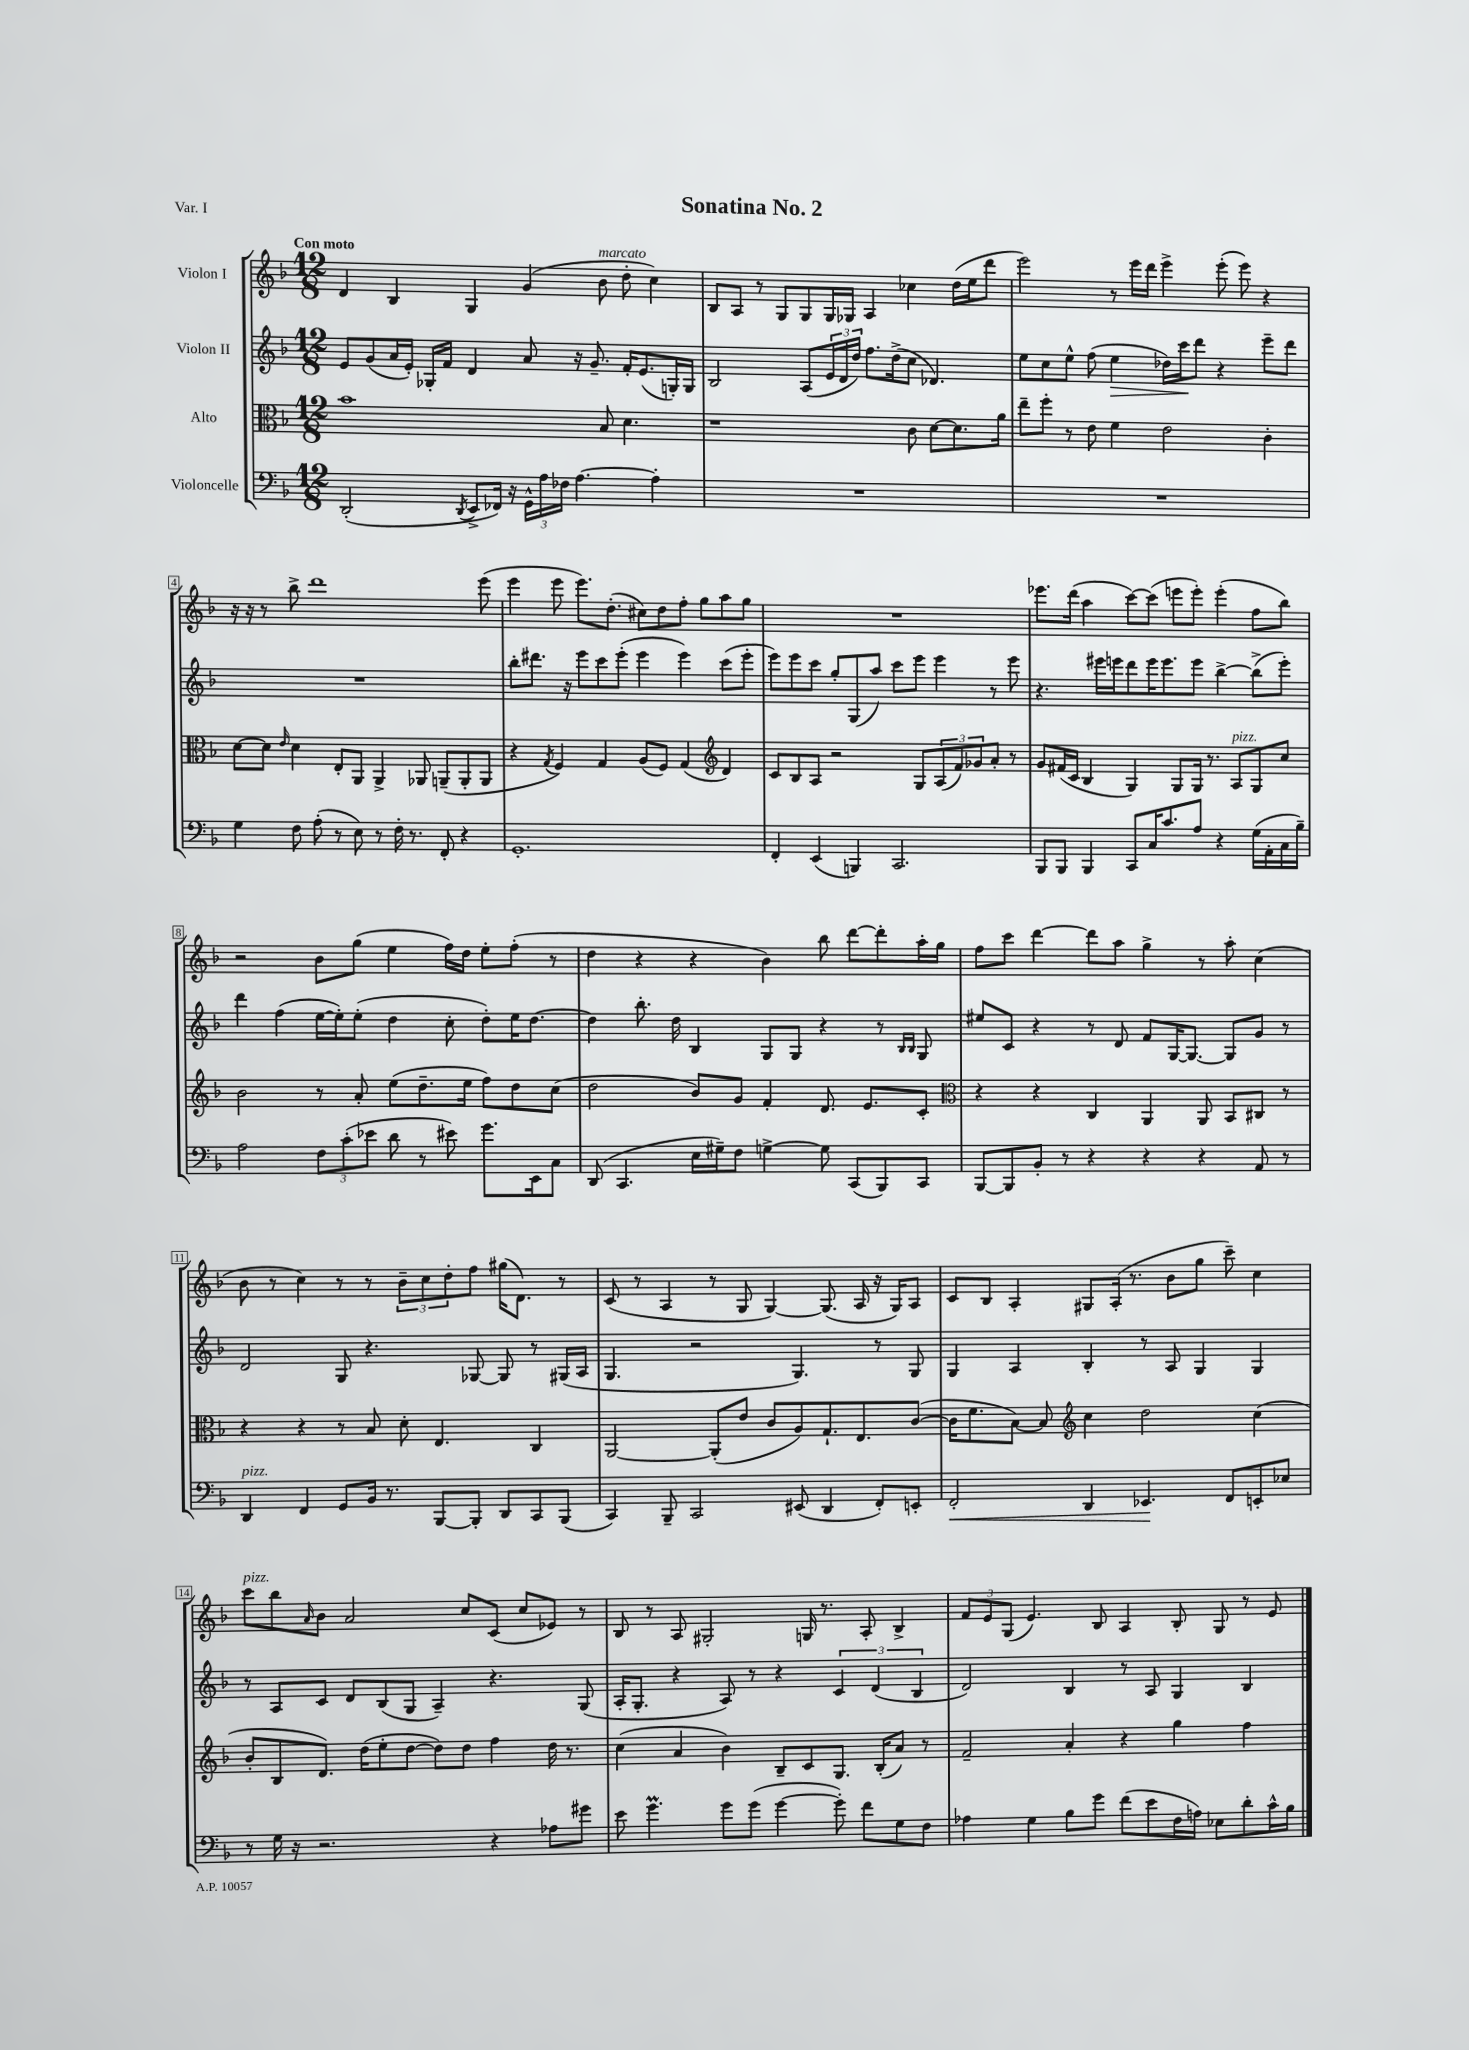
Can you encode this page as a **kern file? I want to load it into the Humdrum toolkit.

**kern	**kern	**kern	**kern
*staff4	*staff3	*staff2	*staff1
*clefF4	*clefC3	*clefG2	*clefG2
*k[b-]	*k[b-]	*k[b-]	*k[b-]
*M12/8	*M12/8	*M12/8	*M12/8
(2DD'/	1b-	8e/L	4d/
.	.	(8g/	.
.	.	16a/L	4B-/
.	.	16e'/JJ)	.
.	.	16G-'/LL	.
.	.	16f/JJ	.
8qDD/	.	.	.
8EE^/L	.	4d/	4G/
16FF-/Jk)	.	.	.
16r	.	.	.
24GG^^\LL	.	8a/	(4g/
24A\	.	.	.
24F-\JJ	.	.	.
[4.A\	.	16r	.
.	.	8.g~/	.
.	8B-/	.	8b-\
.	4.d\	16f'/LK	8dd'\
.	.	(8.e/	.
4A'\]	.	.	4cc\)
.	.	16G'/L)	.
.	.	16G/JJ	.
=	=	=	=
1.r	1r	2B-/	8B-/L
.	.	.	8A/J
.	.	.	8r
.	.	.	8G/L
.	.	(8A/L	8G/
.	.	24e/L	16G/L
.	.	24d/	.
.	.	.	16G-/JJ
.	.	24dd/JJ)	.
.	.	8.ff\L	4A/
.	.	(16dd^\k	.
.	8c\	8cc\J	4cc-\
.	[8d\L	4.d-/)	.
.	8.d\]	.	(16dd\LL
.	.	.	16ee\J
.	.	.	8ddd\J
.	16a\Jk	.	.
=	=	=	=
1.r	8ee~\L	8ee\L	2eee\)
.	8ff'\J	8cc\	.
.	8r	8ee^^\J	.
.	8e\	(8ff\	.
.	4f\	4ee\	8r
.	.	.	16eee\LL
.	.	.	16ddd\JJ
.	2e\	16dd-\LL)	4eee^\
.	.	16ccc\J	.
.	.	8ddd\J	.
.	.	4r	(8eee'\
.	.	.	8eee\)
.	4c'\	8eee~\L	4r
.	.	8ddd\J	.
=	=	=	=
4G\	[8d\L	1.r	16r
.	.	.	16r
.	8d\]J	.	8r
.	16qqe/	.	.
8F\	4d\	.	8bb-^\
(8A'\	.	.	1ddd
8r	8E'/L	.	.
8E\)	8AA/J	.	.
8r	4AA^/	.	.
16F'\	.	.	.
8.r	.	.	.
.	8AA-/	.	.
8FF'/	(8AA~/L	.	.
4r	8AA'/	.	.
.	8AA/J	.	(8eee\
=	=	=	=
1.GG'	4r	8bb-'\L	4eee\
.	.	8.ddd#\J	.
.	8qG/	.	.
.	4F/)	.	8eee\
.	.	16r	.
.	.	8eee\L	8.eee\L)
.	4G/	8ccc\	.
.	.	.	(8.dd'\J
.	.	(8eee'\J	.
.	(8A/L	4eee\	8cc#\L)
.	8F/J)	.	8dd\
.	(4G/	4eee\)	8ff'\J
.	.	.	8gg\L
*	*clefG2	*	*
.	4d/)	(8ccc\L	8aa\
.	.	8eee'\J	8gg\J
=	=	=	=
4FF'/	8c/L	8eee\L)	1.r
.	8B-/	8eee\	.
(4EE/	8A/J	8ccc\J	.
.	2r	8gg'/L	.
4BBB/)	.	(8G/	.
.	.	8aa/J)	.
2.CC/	.	8ccc\L	.
.	8G/L	8eee\J	.
.	(12A/	4eee\	.
.	12f/)	.	.
.	12g-/	.	.
.	8a'/J	8r	.
.	8r	8eee\	.
=	=	=	=
8BBB-/L	8g/L	4.r	8.eee-\L
8BBB-/J	(16f#/L	.	.
.	16c/JJ	.	(16ddd\Jk
4BBB-/	4B-/	.	4aa\
.	.	16eee#\LL	.
.	.	16eee\J	.
8CC/L	4G/)	8ddd\	[8ccc\L)
16C/K	.	16eee\K	(8ccc\]J
8.c/	.	8.eee\	.
.	8G/L	.	8eee\L
8A/J	16G/Jk	8eee\J	8eee'\J)
.	8.r	.	.
4r	.	[4bb-^\	(4eee'\
.	8A/L	.	.
(16G\LL	8G/	(8bb-^\]L	8ff\L
16AA'\	.	.	.
16C\	8cc/J	8eee'\J)	8bb-\J)
16B-~\JJ)	.	.	.
=	=	=	=
2A\	2b-\	4ddd\	2r
.	.	(4ff\	.
12F\L	8r	[16ee\LL	8b-\L
.	.	16ee'\]J)	.
(12c'\	.	.	.
.	8a'/	(8ee'\J	(8gg\J
12e-\J	.	.	.
8d\	(8ee\L	4dd\	4ee\
8r	8.dd~\	.	.
8e#\)	.	8cc'\	16ff\LL)
.	16ee\Jk	.	16dd\JJ
8.g\L	8ff\L)	8dd'\L)	8ee'\L
.	8dd\	16ee\K	(8ff'\J
16EE\k	.	[8.dd\J	.
8C\J	(8cc\J	.	8r
=	=	=	=
(8DD/	2dd\	4dd\]	4dd\
4.CC/	.	.	.
.	.	8.bb-'\	4r
.	.	16dd\	.
16E\LL	8b-/L)	4B-/	4r
16G#~\J)	.	.	.
8F\J	8g/J	.	.
[4G^\	4f'/	8G/L	4b-\)
.	.	8G/J	.
8G\]	8.d/	4r	8bb-\
(8CC/L	.	.	[8ddd\L
.	8.e/L	.	.
8BBB-/)	.	8r	8ddd'\]
.	.	16qqB-/LL	.
.	.	16qqB-/JJ	.
8CC/J	8c'/J	8G/	16aa'\L
.	.	.	16gg\JJ
=	=	=	=
*	*clefC3	*	*
[8BBB-/L	4r	8ee#/L	8ff\L
8BBB-/]	.	8c/J	8ccc\J
8BB-'/J	4r	4r	[4ddd\
8r	.	.	.
4r	4C/	8r	8ddd\]L
.	.	8d/	8aa\J
4r	4AA/	8f/L	4gg^\
.	.	[16G/K	.
.	.	8.G/_J	.
4r	8AA/	.	8r
.	8BB-/L	8G/]L	8aa'\
8AA/	8C#/J	8g/J	(4cc\
8r	8r	8r	.
=	=	=	=
4DD/	4r	2d/	8b-\
.	.	.	8r
4FF/	4r	.	4cc\)
8GG/L	8r	8G/	8r
16BB-/Jk	8B-/	4.r	8r
8.r	.	.	.
.	8d'\	.	12b-~\L
.	.	.	12cc\
[8BBB-/L	4.E/	.	.
.	.	.	12dd'\
8BBB-'/]J	.	[8G-/	8ff\J
8DD/L	.	8G-/]	(16gg#\LK
.	.	.	8.d\J)
8CC/	4C/	8r	.
(8BBB-/J	.	(16G#/LL	8r
.	.	16A/JJ	.
=	=	=	=
4CC/)	[2AA/	4.G/	(8c/
.	.	.	8r
8BBB-~/	.	.	4A/
2CC/	.	2r	.
.	(8AA'/]L	.	8r
.	8e/J	.	8G/
.	8c/L	.	[4G/)
(8EE#/	8A/)	4.G/)	.
4DD/	8.G`/	.	(8.G/]
.	8.E/	.	16A/
8FF'/L)	.	8r	16r
.	.	.	16G/LK)
8EE'/J	([8c/J	8G/	8A/J
=	=	=	=
2FF'/	16c\]LK	4G/	8c/L
.	8.f\	.	.
.	.	.	8B-/J
.	[8B-\J)	4A/	4A'/
.	8B-/]	.	.
*	*clefG2	*	*
4DD/	4cc\	4B-'/	8G#/L
.	.	.	(16A'/Jk
.	.	.	8.r
4.EE-/	2dd\	8r	.
.	.	8A/	8b-\L
.	.	4G/	8gg\J
8FF/L	.	.	8ccc~\)
8EE'/	(4cc\	4G/	4cc\
8E-/J	.	.	.
=	=	=	=
8r	8b-'/L	8r	8ccc\L
16G\	8B-/	8A/L	8bb-\
16r	.	.	.
.	.	.	16qqa/
2.r	8.d/J)	8c/J	8b-\J
.	.	8d/L	2a/
.	(16dd\LK	.	.
.	8ee'\	(8B-/	.
.	[8dd\J	8G/J	.
.	8dd\]L)	4A~/)	.
.	8dd\J	.	8cc/L
4r	4ff\	4.r	(8c/J
.	.	.	8cc/L
8A-\L	16dd\	.	8e-/J)
.	8.r	.	.
8g#\J	.	(8G/	8r
=	=	=	=
8e\	(4cc\	16A'/LK	8B-/
.	.	8.G'/J	.
4.g\	.	.	8r
.	4a/	4r	8A/
.	.	.	2G#'/
8g\L	4b-\)	8A/)	.
(8g\J	.	8r	.
[4g\	8B-~/L	4r	.
.	8c/	.	16G/
.	.	.	8.r
8g'\])	8.G/J	6c/	.
8f\L	.	.	8A'/
.	.	(6d/	.
.	(16B-'/LK	.	.
8G\	8a/J)	.	4B-^/
.	.	6B-/	.
8F\J	8r	.	.
=	=	=	=
4A-\	2f~/	2d/)	12f/L
.	.	.	12e/
.	.	.	(12G/J
4G\	.	.	4.e/)
8B-\L	4a'/	4B-/	.
8g\J	.	.	8B-/
(8f\L	4r	8r	4A/
8e\	.	8A/	.
16F\L	4gg\	4G/	8B-'/
16A\JJ)	.	.	.
8E-\L	.	.	8G/
8d'\	4ff\	4B-/	8r
16c^^\L	.	.	8e/
16B-\JJ	.	.	.
==	==	==	==
*-	*-	*-	*-
